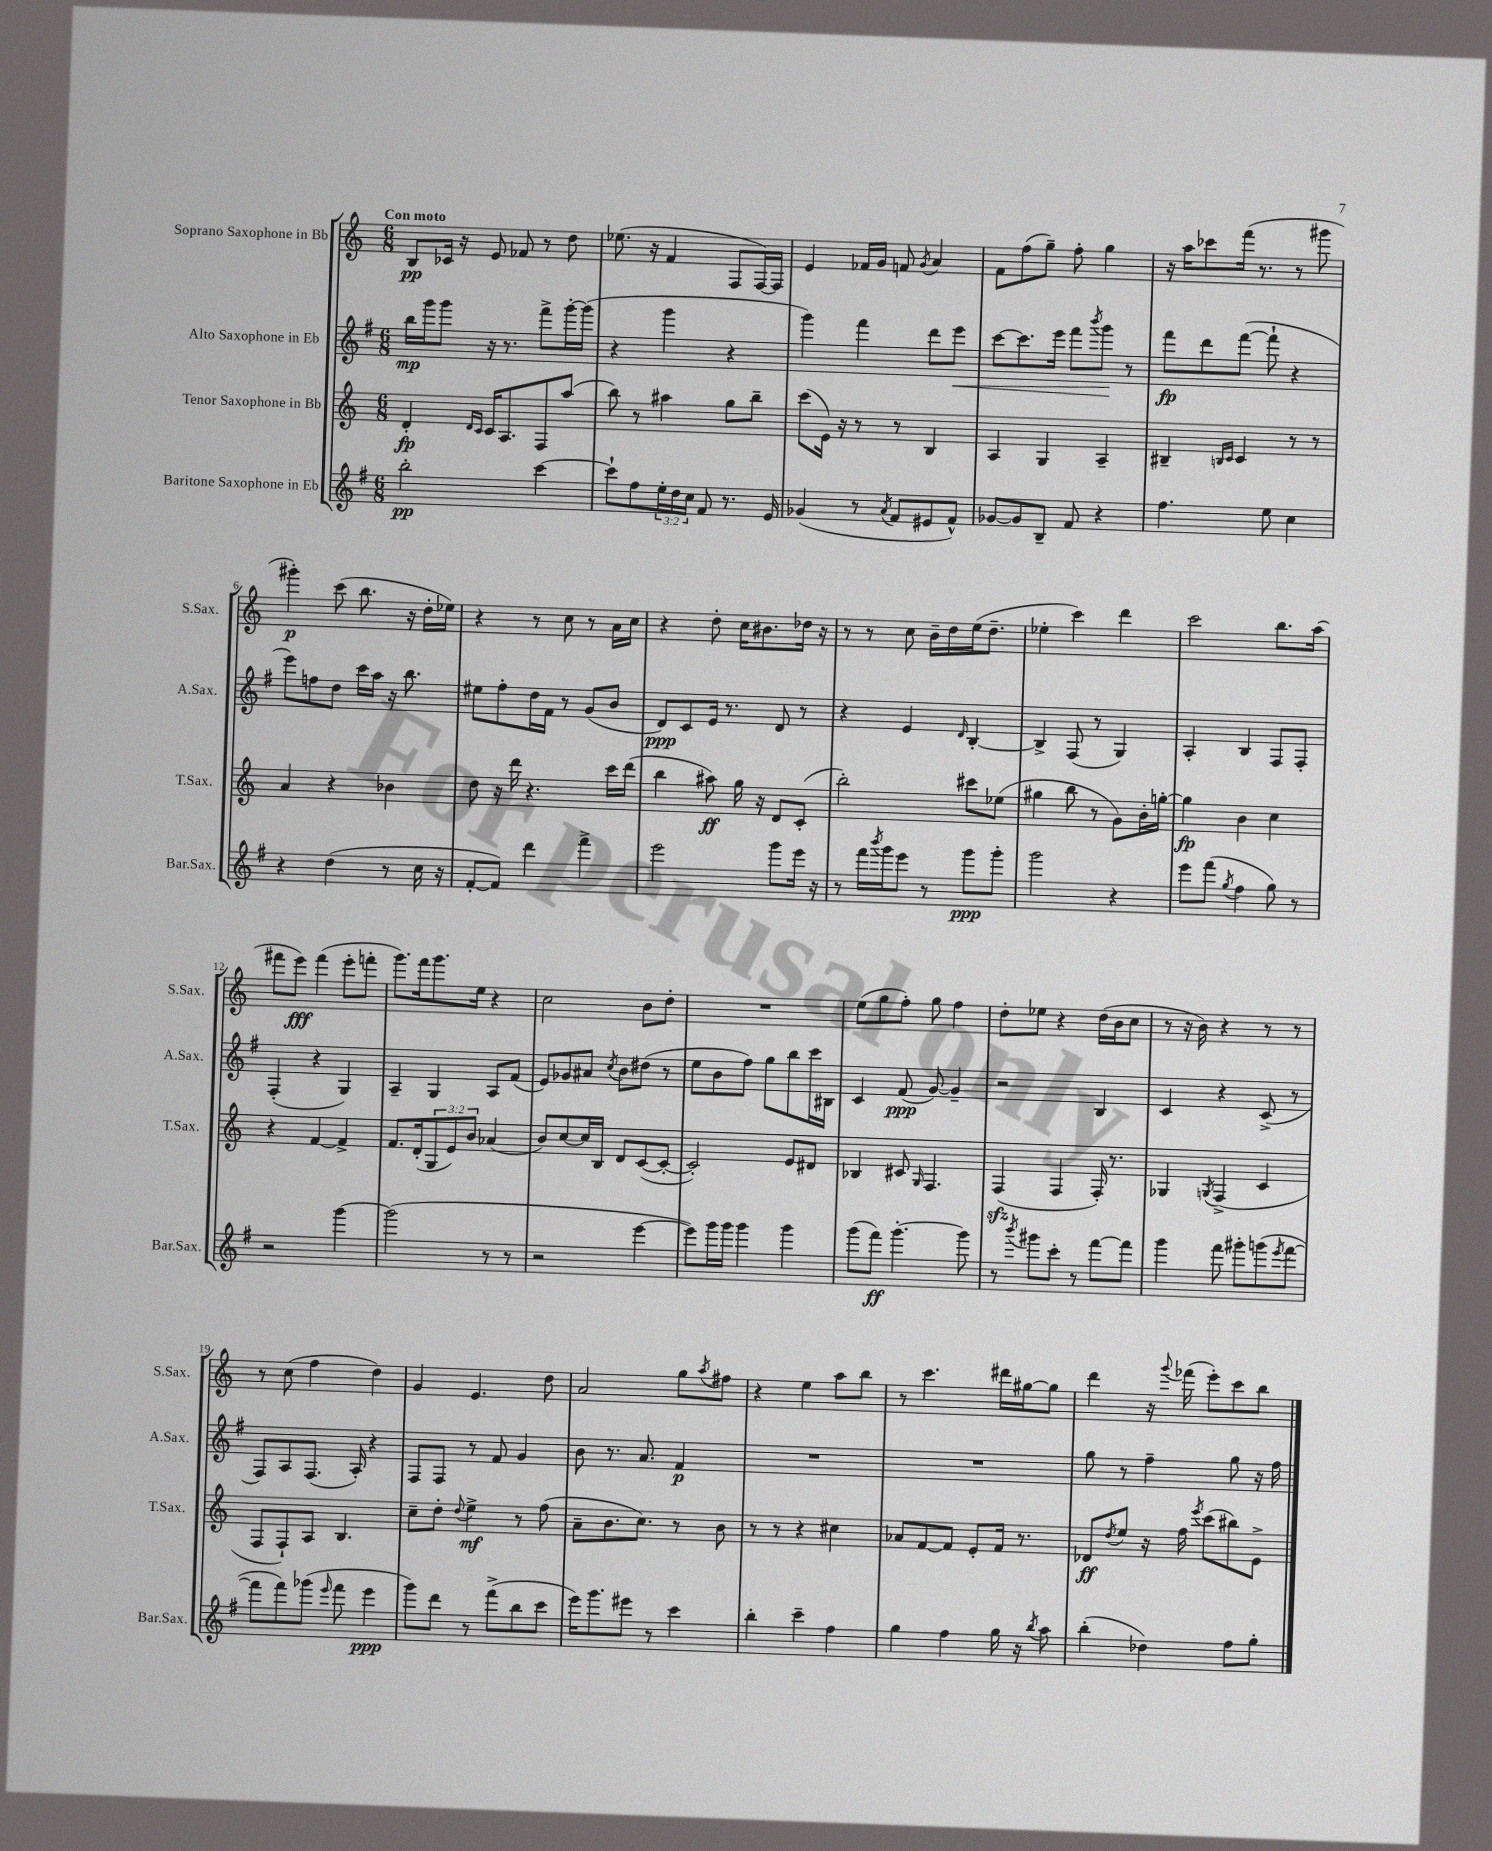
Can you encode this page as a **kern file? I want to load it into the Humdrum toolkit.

**kern	**dynam	**kern	**dynam	**kern	**dynam	**kern	**dynam
*part4	*part4	*part3	*part3	*part2	*part2	*part1	*part1
*staff4	*staff4	*staff3	*staff3	*staff2	*staff2	*staff1	*staff1
*I"Baritone Saxophone in Eb	*	*I"Tenor Saxophone in Bb	*	*I"Alto Saxophone in Eb	*	*I"Soprano Saxophone in Bb	*
*I'Bar.Sax.	*	*I'T.Sax.	*	*I'A.Sax.	*	*I'S.Sax.	*
*clefG2	*	*clefG2	*	*clefG2	*	*clefG2	*
*k[f#]	*	*k[]	*	*k[f#]	*	*k[]	*
*M6/8	*	*M6/8	*	*M6/8	*	*M6/8	*
=1	=1	=1	=1	=1	=1	=1	=1
!	!	!	!	!	!	!LO:TX:a:B:t=Con moto	!
2bb'\	pp	4d'/	fp	16bb\LL	mp	8B/L	pp
.	.	.	.	16ggg\J	.	.	.
.	.	.	.	8ggg\J	.	16c-X/Jk	.
.	.	.	.	.	.	16r	.
.	.	16qqd/LL	.	.	.	.	.
.	.	16qqc/JJ	.	.	.	.	.
.	.	16c/KL	.	16r	.	8e/	.
.	.	8.A/	.	8.r	.	.	.
.	.	.	.	.	.	8f-X/	.
[4ccc\	.	8F/	.	8fff#^\L	.	8r	.
.	.	(8aa/J	.	[16ggg'\L	.	8dd\	.
.	.	.	.	(16ggg\JJ]	.	.	.
=2	=2	=2	=2	=2	=2	=2	=2
8ccc`\L]	.	8bb\)	.	4r	.	(8.ee-X\	.
8ff#\	.	8r	.	.	.	.	.
.	.	.	.	.	.	16r	.
24ee'\L	.	4aa#X\	.	4ggg\	.	4f/	.
24dd\	.	.	.	.	.	.	.
24cc\JJ	.	.	.	.	.	.	.
8f#/	.	.	.	.	.	.	.
8.r	.	8gg\L	.	4r	.	8F/L	.
.	.	8bb~\J	.	.	.	[16F/L)	.
16e/	.	.	.	.	.	16F/JJ]	.
=3	=3	=3	=3	=3	=3	=3	=3
(4g-X/	.	(8ccc\L	.	4ggg\)	.	4e/	.
.	.	16e\Jk)	.	.	.	.	.
.	.	16r	.	.	.	.	.
8r	.	8r	.	4fff#\	.	16f-X/LL	.
.	.	.	.	.	.	16g/JJ	.
8qa/	.	.	.	.	.	.	.
8f#/L	.	8r	.	.	.	8fn/	.
.	.	.	.	.	.	8qg/	.
8e#X/	.	4B/	.	8ddd\L	.	4a/	.
!	!	!	!	!	!LO:HP:b	!	!
8f#^^/J)	.	.	.	8eee\J	<	.	.
=4	=4	=4	=4	=4	=4	=4	=4
[8g-X/L	.	4A/	.	[8ccc\L	.	8f\L	.
8g-/]	.	.	.	8.ccc\]	.	(8ff\	.
8B~/J	.	4G/	.	.	.	8gg~\J)	.
.	.	.	.	16eee\Jk	.	.	.
8f#/	.	.	.	8fff#\L	.	8ff'\	.
.	.	.	.	8qbbb/	.	.	.
4r	.	4A~/	.	8ggg\J	.	4gg\	.
.	.	.	.	8r	[	.	.
=5	=5	=5	=5	=5	=5	=5	=5
4.ff#\	.	4B#X~/	.	8fff#\L	fp	16r	.
.	.	.	.	.	.	16aa\KL	.
.	.	.	.	8ddd\	.	8ccc-X\	.
.	.	16qqBn/LL	.	.	.	.	.
.	.	16qqc/JJ	.	.	.	.	.
.	.	4c/	.	([8fff#\J	.	(16fff\Jk	.
.	.	.	.	.	.	8.r	.
8ee\	.	.	.	8fff#`\]	.	.	.
4cc\	.	8r	.	4r	.	8r	.
.	.	8r	.	.	.	8ggg#X\	.
!!LO:LB:g=z
=6	=6	=6	=6	=6	=6	=6	=6
4r	.	4a/	.	8eee\L)	.	4ggg#X'\)	p
.	.	.	.	8ffn\	.	.	.
(4dd\	.	4r	.	8dd\J	.	(8ccc\	.
.	.	.	.	16ccc\LL	.	8.bb\	.
.	.	.	.	16aa\JJ	.	.	.
8r	.	4b-X\	.	16r	.	.	.
.	.	.	.	8.bb\	.	16r	.
16cc\	.	.	.	.	.	16dd'\LL	.
16r	.	.	.	.	.	16ee-X\JJ)	.
=7	=7	=7	=7	=7	=7	=7	=7
[8f#'/L	.	8dd\	.	8ee#X\L	.	4r	.
8f#/J])	.	16r	.	8ff#'\	.	.	.
.	.	16ddd\	.	.	.	.	.
4ddd\	.	4.r	.	16dd\L	.	8r	.
.	.	.	.	16f#\JJ	.	.	.
.	.	.	.	8r	.	8cc\	.
4fff#^\	.	.	.	(8g/L	.	8r	.
.	.	16ccc\LL	.	8b/J	.	16a\LL	.
.	.	(16ddd\JJ	.	.	.	16cc\JJ	.
=8	=8	=8	=8	=8	=8	=8	=8
2eee\	.	4bb\	.	8d/L)	ppp	4r	.
.	.	.	.	8c/	.	.	.
.	.	8aa#X\)	ff	16e/Jk	.	8dd'\	.
.	.	.	.	8.r	.	.	.
.	.	16gg\	.	.	.	16cc\KL	.
.	.	16r	.	.	.	8.b#X\	.
8ggg\L	.	8d/L	.	8d/	.	.	.
16eee\Jk	.	(8c'/J	.	8r	.	16dd-X\Jk	.
16r	.	.	.	.	.	16r	.
=9	=9	=9	=9	=9	=9	=9	=9
8r	.	2bb'\)	.	4r	.	8r	.
16fff#\LL	.	.	.	.	.	8r	.
8qbbb/	.	.	.	.	.	.	.
16ggg\J	.	.	.	.	.	.	.
8eee\J	.	.	.	4e/	.	8cc\	.
8r	.	.	.	.	.	16b~\LL	.
.	.	.	.	.	.	16dd\	.
.	.	.	.	16qqd/	.	.	.
8ggg\L	ppp	8ccc#X\L	.	[4B'/	.	(16ee\J	.
.	.	.	.	.	.	8.dd~\J	.
8ggg'\J	.	(8ee-X\J	.	.	.	.	.
=10	=10	=10	=10	=10	=10	=10	=10
2ggg\	.	4gg#X\	.	4B^/]	.	4ee-X'\	.
.	.	8bb\	.	(8F#/	.	4ccc\)	.
.	.	8r	.	8r	.	.	.
4r	.	8g\L)	.	4G/)	.	4ddd\	.
.	.	16b'\L	.	.	.	.	.
.	.	[16ggn'\JJ	.	.	.	.	.
=11	=11	=11	=11	=11	=11	=11	=11
8eee\L	.	4gg\]	fp	4A'/	.	2ccc\	.
(8fff#\J	.	.	.	.	.	.	.
8qgg/	.	.	.	.	.	.	.
4ff#\	.	4b\	.	4B/	.	.	.
8gg\)	.	4cc\	.	8F#/L	.	8.bb\L	.
8r	.	.	.	8F#'/J	.	.	.
.	.	.	.	.	.	(16aa\Jk	.
!!LO:LB:g=z
=12	=12	=12	=12	=12	=12	=12	=12
2r	.	4r	.	(4F#'/	.	8fff#X\L	.
.	.	.	.	.	.	8eee\J)	fff
.	.	[4f/	.	4r	.	(4fff#\	.
[4ggg\	.	4f^/]	.	4G/)	.	8eee'\L	.
.	.	.	.	.	.	8fffn'\J	.
=13	=13	=13	=13	=13	=13	=13	=13
(2ggg\]	.	8.f/L	.	4A~/	.	8.ggg\L)	.
.	.	(16d'/k	.	.	.	16fff\k	.
.	.	12G/	.	4G/	.	8.ggg\	.
.	.	12e/)	.	.	.	.	.
.	.	12b/J	.	.	.	.	.
.	.	.	.	.	.	16ee\Jk	.
8r	.	(4a-X/	.	8A/L	.	4r	.
8r	.	.	.	(8f#/J	.	.	.
=14	=14	=14	=14	=14	=14	=14	=14
2r	.	8b/L)	.	8e/L)	.	2cc\	.
.	.	[8cc/	.	8g-X/	.	.	.
.	.	16cc/L]	.	8a#X/J	.	.	.
.	.	16B/JJ	.	.	.	.	.
.	.	.	.	8qcc/	.	.	.
.	.	8d/L	.	8b\L	.	.	.
[4eee\	.	([8c/	.	(8dd#X\J	.	8b\L	.
.	.	8c'/J_	.	8r	.	8dd'\J	.
=15	=15	=15	=15	=15	=15	=15	=15
8eee\L])	.	2c'/])	.	8ee\L	.	2.r	.
16ggg\L	.	.	.	8b\	.	.	.
16ggg\JJ	.	.	.	.	.	.	.
4ggg\	.	.	.	8ff#\J)	.	.	.
.	.	.	.	8gg\L	.	.	.
4ggg\	.	8e/L	.	8bb\	.	.	.
.	.	8d#X/J	.	16ccc\L	.	.	.
.	.	.	.	16B#X\JJ	.	.	.
=16	=16	=16	=16	=16	=16	=16	=16
(8ggg\L	.	4B-X/	.	4c/	.	(8ee\L	.
8fff#\J)	ff	.	.	.	.	8gg\	.
[4.ggg'\	.	8c#X/	.	(8f#/	ppp	8ff'\J)	.
.	.	16qqG/	.	.	.	.	.
.	.	4.F/	.	[8g/)	.	8gg\	.
.	.	.	.	4g~/]	.	4ff\	.
8ggg\]	.	.	.	.	.	.	.
=17	=17	=17	=17	=17	=17	=17	=17
8r	.	(4Fzz/	.	2r	.	8dd'\L	.
8qbbb/	.	.	.	.	.	.	.
8ggg#X\L	.	.	.	.	.	8ee-X\J	.
8ccc'\J	.	4F/	.	.	.	4r	.
8r	.	.	.	.	.	.	.
[8fff#\L	.	16F'/)	.	4B/	.	(16dd\LL	.
.	.	8.r	.	.	.	16b\J	.
8fff#\J]	.	.	.	.	.	8cc\J	.
=18	=18	=18	=18	=18	=18	=18	=18
4ggg\	.	4G-X/	.	4c/	.	8r	.
.	.	.	.	.	.	16r	.
.	.	.	.	.	.	16b\)	.
.	.	8qGn/	.	.	.	.	.
8fff#\	.	(4F^/	.	4r	.	4r	.
8ggg#X'\L	.	.	.	.	.	.	.
(8gggn\	.	4c/	.	(8c^/	.	8r	.
8qeee/	.	.	.	.	.	.	.
[8fff#\J	.	.	.	8r	.	8r	.
!!LO:LB:g=z
=19	=19	=19	=19	=19	=19	=19	=19
8fff#\L]	.	8F/L	.	8F#/L)	.	8r	.
8fff#\)	.	8F`/)	.	8A/	.	(8cc\	.
(8ggg-X\J	.	8A/J	.	(8.F#/J	.	4ff\	.
16qqeee/	.	.	.	.	.	.	.
8fff#\	.	4.B/	.	.	.	.	.
.	.	.	.	16A'/)	.	.	.
4eee\	ppp	.	.	4r	.	4dd\)	.
=20	=20	=20	=20	=20	=20	=20	=20
8ggg\L)	.	8cc~\L	.	8F#/L	.	4g/	.
8ddd\J	.	8dd'\J	.	8F#/J	.	.	.
.	.	8qqdd/	.	.	.	.	.
8r	.	4ee^\	mf	8r	.	4.e/	.
(8fff#^\L	.	.	.	8f#/	.	.	.
8bb\	.	8r	.	4g/	.	.	.
8ccc\J	.	(8ff\	.	.	.	8dd\	.
=21	=21	=21	=21	=21	=21	=21	=21
16eee\KL)	.	8a~\L	.	8b\	.	2a/	.
8.ggg\	.	.	.	.	.	.	.
.	.	8.b\	.	8.r	.	.	.
8eee#X\J	.	.	.	.	.	.	.
.	.	8.cc\J)	.	8.a/	.	.	.
8r	.	.	.	.	.	.	.
4ccc\	.	8r	.	4f#/	p	8gg\L	.
.	.	.	.	.	.	8qaa/	.
.	.	8b\	.	.	.	8ff#X\J	.
=22	=22	=22	=22	=22	=22	=22	=22
4bb'\	.	8r	.	2.r	.	4r	.
.	.	8r	.	.	.	.	.
4ccc~\	.	4r	.	.	.	4ee\	.
4ff#\	.	4cc#X\	.	.	.	8aa\L	.
.	.	.	.	.	.	8bb\J	.
=23	=23	=23	=23	=23	=23	=23	=23
4gg\	.	8a-X/L	.	2.r	.	8r	.
.	.	[8f/	.	.	.	4.ccc\	.
4ff#\	.	8f/J]	.	.	.	.	.
.	.	8e'/L	.	.	.	.	.
16gg\	.	16f/Jk	.	.	.	16ddd#X\LL	.
16r	.	8.r	.	.	.	[16gg#X\J	.
8qbb/	.	.	.	.	.	.	.
8aa\	.	.	.	.	.	8gg#\J]	.
=24	=24	=24	=24	=24	=24	=24	=24
(4bb'\	.	8d-X/L	ff	8gg\	.	4ddd\	.
.	.	8qdd/	.	.	.	.	.
.	.	8ee/J	.	8r	.	.	.
4dd-X\)	.	16r	.	4ff#~\	.	16r	.
.	.	.	.	.	.	8qqggg/	.
.	.	16ff\	.	.	.	(16fff-X\	.
.	.	8qeee/	.	.	.	.	.
.	.	(8ccc\L	.	.	.	8eee'\L)	.
8ff#\L	.	8bb#X\)	.	8gg\	.	8ccc\	.
8gg'\J	.	8e^\J	.	16r	.	8bb\J	.
.	.	.	.	16ff#\	.	.	.
==	==	==	==	==	==	==	==
*-	*-	*-	*-	*-	*-	*-	*-
